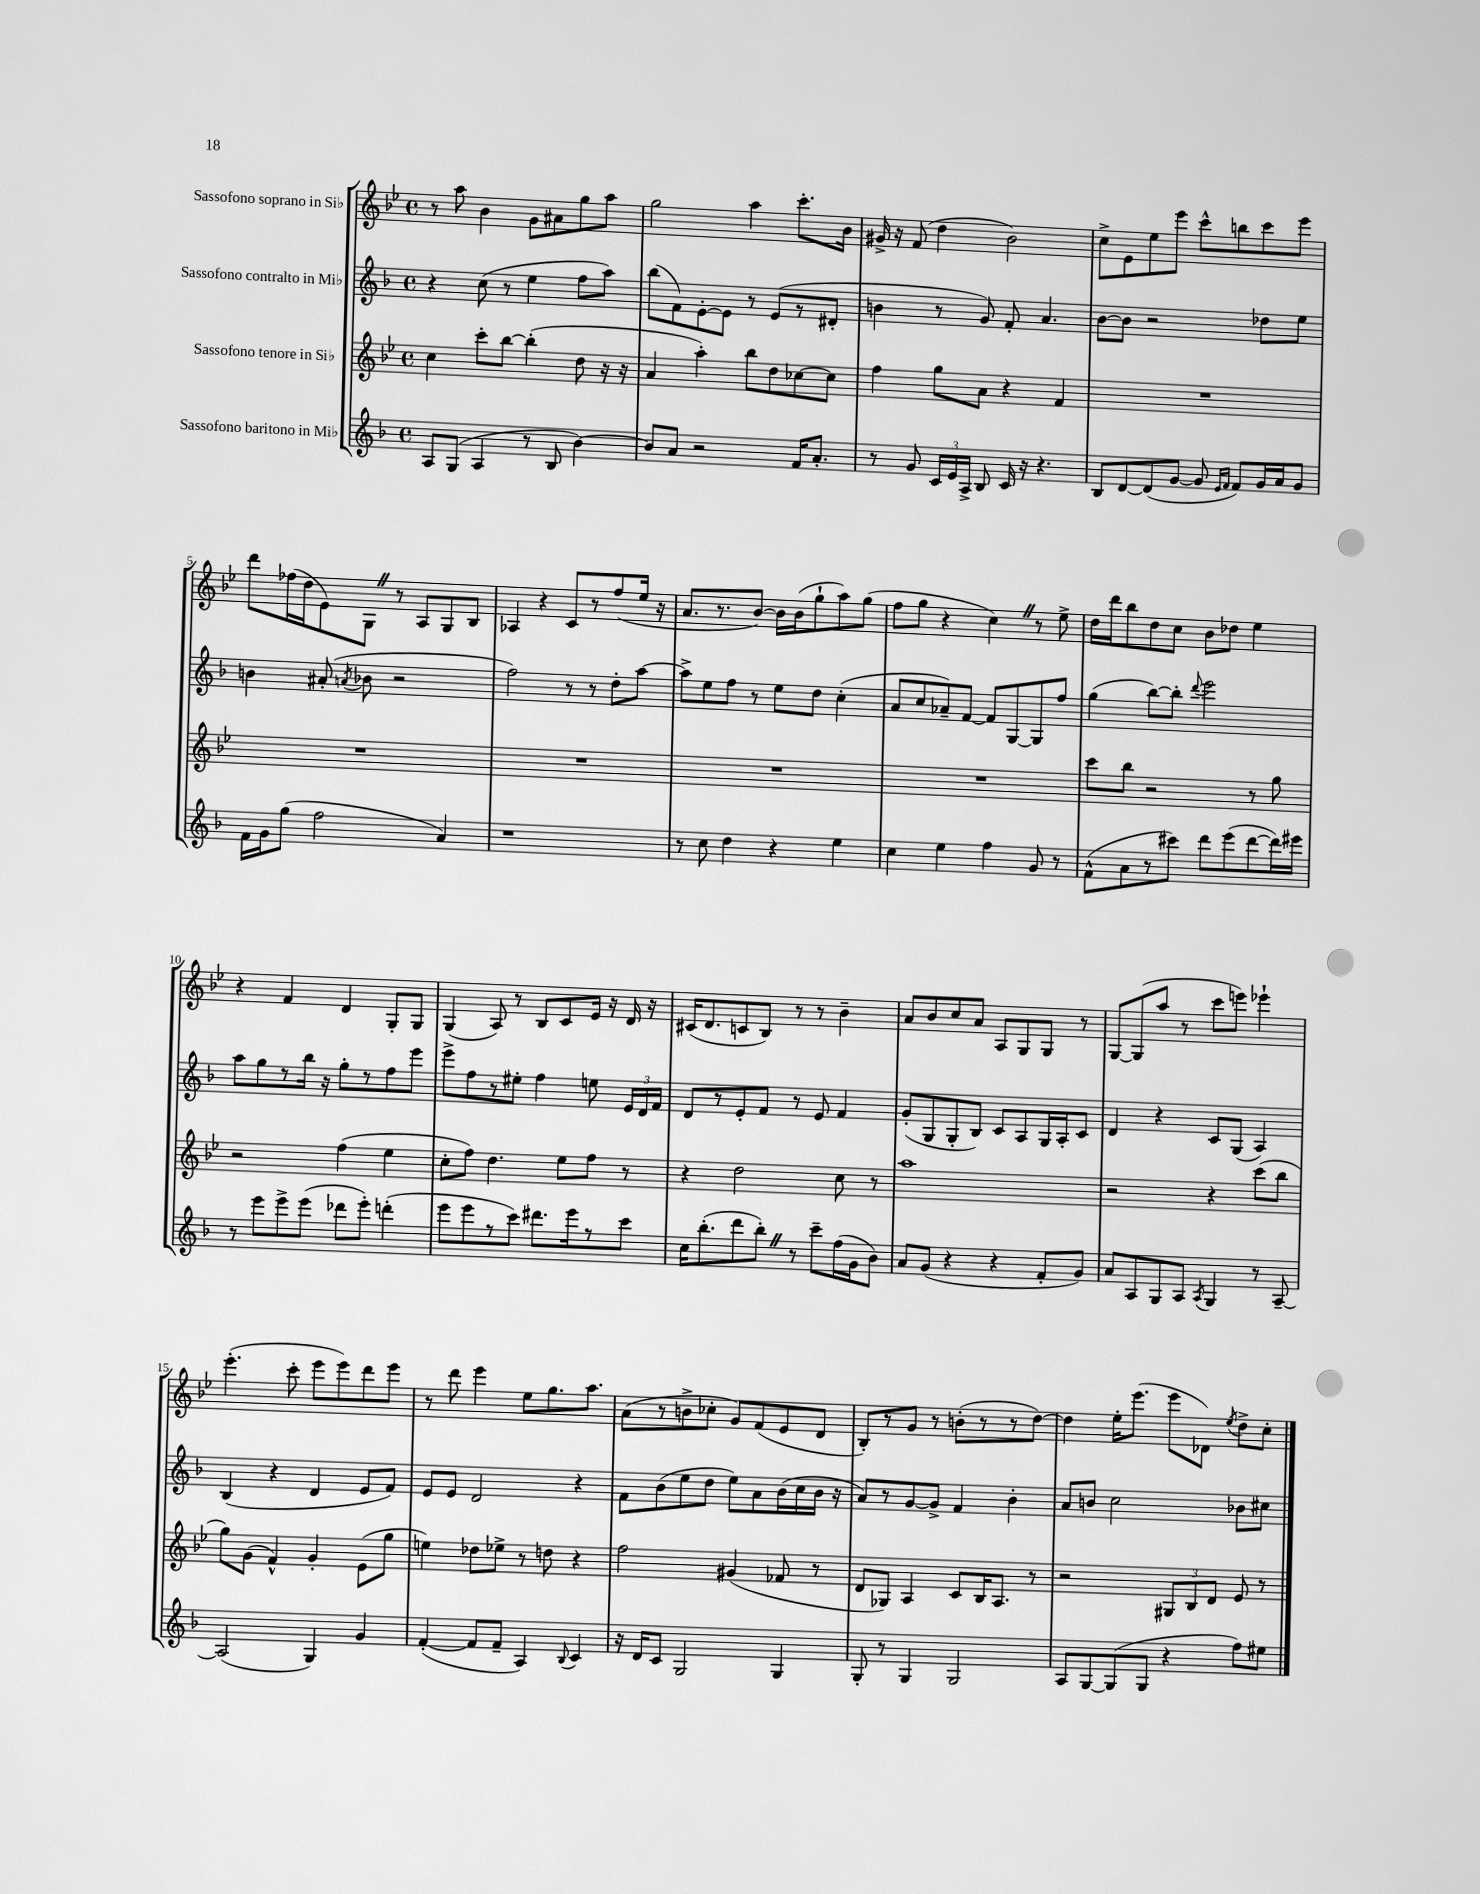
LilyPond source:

<<
\new StaffGroup <<
\new Staff = "s0" \with { instrumentName = "Sassofono soprano in Sib" } {
    \clef treble \key bes \major \defaultTimeSignature \time 4/4
    \autoBeamOff r8 a''8 bes'4 g'8[ ais'8 g''8 a''8] |
    g''2 a''4 c'''8.[-. bes'16] |
    gis'16-> r16 f'8( d''4 bes'2) |
    c''8[-> ees'8 ees''8 ees'''8] c'''8[-^ b''8 c'''8 ees'''8] |
    d'''8[ fes''16( d''16 ees'8) g8] \once \override BreathingSign.text = \markup { \musicglyph "scripts.caesura.straight" } \breathe r8 a8[ g8 bes8] |
    aes4 r4 c'8[ r8 f''8( ees''16] r16 |
    a'8.[ r8. bes'8]~) bes'16[ bes'16( g''8-! a''8) g''8]( |
    f''8[ g''8] r4 c''4) \once \override BreathingSign.text = \markup { \musicglyph "scripts.caesura.straight" } \breathe r8 ees''8-> |
    d''16[ d'''16 bes''8 d''8 c''8] bes'8[ des''8] ees''4 |
    r4 f'4 d'4 g8[-. g8] |
    g4( a8) r8 bes8[ c'8 ees'16] r16 d'16 r16 |
    cis'16[( d'8. c'8 bes8]) r8 r8 bes'4-- |
    a'8[ bes'8 c''8 a'8] a8[ g8 g8] r8 |
    g8[~ g8( a''8] r8 c'''8[ e'''8]) ees'''4-! |
    ees'''4.-.( c'''8-. ees'''8[ ees'''8) d'''8 ees'''8] |
    r8 d'''8 ees'''4 ees''8[ g''8. a''8.] |
    a'8[( r8 b'8-> ces''8]-. g'8[) f'8( ees'8 d'8] |
    bes8[-.) r8 g'8] r8 b'8[-.( r8 r8 d''8]~) |
    d''4 ees''16[-. ees'''8.]( ees'''8[ des'8]) \acciaccatura { ees''8 } d''8[-> c''8]-. \bar "|." |
}
\new Staff = "s1" \with { instrumentName = "Sassofono contralto in Mib" } {
    \clef treble \key f \major \defaultTimeSignature \time 4/4
    \autoBeamOff r4 c''8( r8 e''4 f''8[ a''8]) |
    bes''8[( f'8) e'8~-. e'8] r8 e'8[( r8 dis'8]-. |
    b'4 r8 g'8) f'8-. a'4. |
    bes'8[~ bes'8] r2 des''8[ e''8] |
    b'4 ais'8-.( \acciaccatura { a'8 } bes'8 r2 |
    f''2) r8 r8 d''8[-. a''8]~ |
    a''8[-> e''8 f''8] r8 e''8[ d''8] c''4-.( |
    a'8[ c''8 aes'8--) f'8]~ f'8[ g8~ g8 f''8] |
    g''4( bes''8[~) bes''8]-. \appoggiatura { d'''8 } e'''2 |
    a''8[ g''8 r8 bes''16] r16 g''8[-. r8 f''8 e'''8] |
    e'''8[-> f''8 r8 eis''8]-. f''4 e''8 \tuplet 3/2 { e'16[ d'16 f'16] } |
    d'8[ r8 e'8-. f'8] r8 e'8 f'4 |
    g'8[-.( g8 g8-. bes8]) c'8[ a8 g16 a16-. c'8] |
    d'4 r4 c'8[ g8]( a4) |
    bes4( r4 d'4 e'8[ f'8]) |
    e'8[ e'8] d'2 r4 |
    f'8[ bes'8( e''8 d''8] e''8[) a'8 bes'16( c''16 bes'16] r16 |
    a'8[) r8 g'8~ g'8]-> f'4 bes'4-. |
    a'8[ b'8] c''2 bes'8[ cis''8] \bar "|." |
}
\new Staff = "s2" \with { instrumentName = "Sassofono tenore in Sib" } {
    \clef treble \key bes \major \defaultTimeSignature \time 4/4
    \autoBeamOff c''4 c'''8[-. bes''8]~ bes''4-.( d''8 r16 r16 |
    a'4 a''4-.) bes''8[ d''8 ces''8~ ces''8] |
    f''4 g''8[ a'8] r4 f'4 |
    R1 |
    R1 |
    R1 |
    R1 |
    R1 |
    c'''8[ bes''8] r2 r8 g''8 |
    r2 f''4( ees''4 |
    c''8[-. f''8]) d''4. ees''8[ f''8] r8 |
    r4 d''2 c''8 r8 |
    a''1 |
    r2 r4 c'''8[( bes''8] |
    g''8[) g'8]( f'4-^) g'4-. ees'8[( g''8] |
    e''4) des''8[ ees''8]-> r8 d''8 r4 |
    f''2 gis'4( fes'8 r8 |
    d'8[ ges8]) a4 c'8[ bes16 a8.] r8 |
    r2 \tuplet 3/2 { gis8[ bes8 d'8] } ees'8 r8 \bar "|." |
}
\new Staff = "s3" \with { instrumentName = "Sassofono baritono in Mib" } {
    \clef treble \key f \major \defaultTimeSignature \time 4/4
    \autoBeamOff a8[ g8]( a4 r8 bes8 bes'4~) |
    bes'8[ a'8] r2 f'16[ a'8.]-. |
    r8 g'8 \tuplet 3/2 { c'16[ e'16 a16]-> } bes8 c'16 r16 r4. |
    bes8[ d'8~ d'8( g'8]~ g'8 \grace { e'16[ f'16] } f'8[) g'16 a'16 g'8] |
    f'16[ g'16 g''8]( f''2 a'4) |
    r1 |
    r8 c''8 d''4 r4 e''4 |
    c''4 e''4 f''4 g'8 r8 |
    f'8[-^( a'8 r8 cis'''8]) d'''8[ e'''8( d'''8~ d'''16) eis'''16] |
    r8 e'''8[ e'''8-> e'''8]( des'''8[ e'''8]-.) d'''4-.( |
    e'''8[ e'''8 r8 c'''8]) dis'''8.[ e'''16 r8 c'''8] |
    c''16[ bes''8.-.( d'''8 bes''8]-.) \once \override BreathingSign.text = \markup { \musicglyph "scripts.caesura.straight" } \breathe r8 c'''8[-- f''16( g'16 bes'8]) |
    a'8[ g'8]( r4 r4 f'8[-. g'8]) |
    a'8[ a8 g8 a8] \acciaccatura { a8 } g4 r8 a8~-- |
    a2( g4) g'4 |
    f'4~-.( f'8[ f'8]-- a4) \appoggiatura { bes8 } c'4 |
    r16 d'16[ c'8] g2 g4 |
    g8-. r8 g4 g2 |
    a8[ g8~ g8( g8] r4 f''8[) eis''8] \bar "|." |
}
>>
>>
